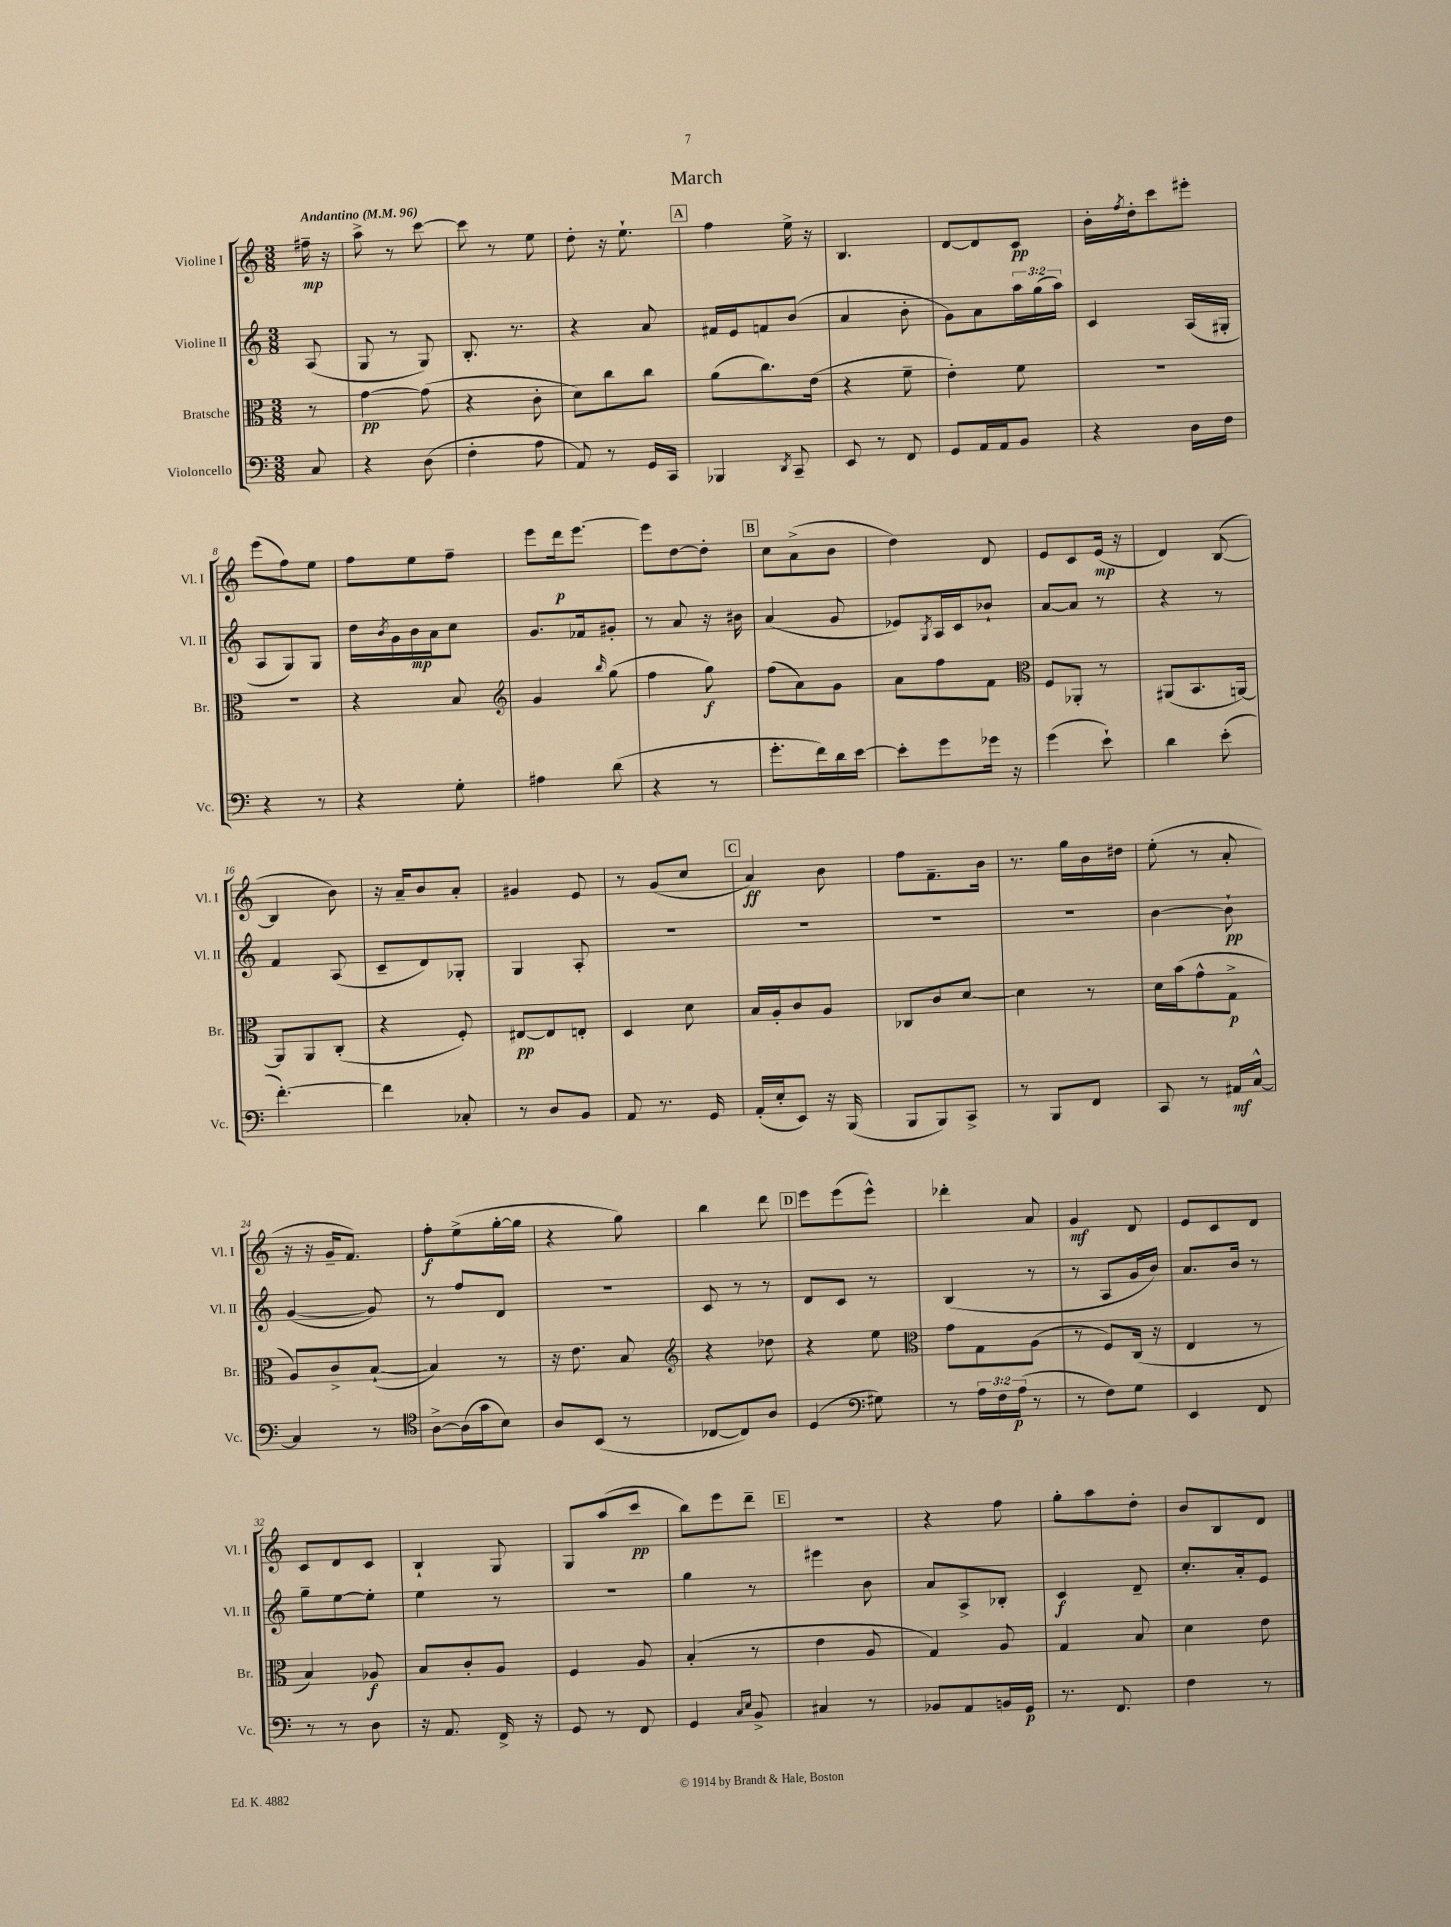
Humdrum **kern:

**kern	**dynam	**kern	**dynam	**kern	**dynam	**kern	**dynam
*part4	*part4	*part3	*part3	*part2	*part2	*part1	*part1
*staff4	*staff4	*staff3	*staff3	*staff2	*staff2	*staff1	*staff1
*I"Violoncello	*	*I"Bratsche	*	*I"Violine II	*	*I"Violine I	*
*I'Vc.	*	*I'Br.	*	*I'Vl. II	*	*I'Vl. I	*
*clefF4	*	*clefC3	*	*clefG2	*	*clefG2	*
*k[]	*	*k[]	*	*k[]	*	*k[]	*
*M3/8	*	*M3/8	*	*M3/8	*	*M3/8	*
*MM96	*	*MM96	*	*MM96	*	*MM96	*
=	=	=	=	=	=	=	=
!	!	!	!	!	!	!LO:TX:a:B:t=Andantino	!
8C/	.	8r	.	(8A/	.	16ff#X~\	mp
.	.	.	.	.	.	16r	.
=1	=1	=1	=1	=1	=1	=1	=1
4r	.	[4g\	pp	8G/	.	8aa^\	.
.	.	.	.	8r	.	8r	.
(8D\	.	(8g\]	.	8G/)	.	[8ccc\	.
=2	=2	=2	=2	=2	=2	=2	=2
4F'\	.	4r	.	8.B'/	.	8ccc\]	.
.	.	.	.	.	.	8r	.
.	.	.	.	8.r	.	.	.
8A\	.	8c'\	.	.	.	8ee\	.
=3	=3	=3	=3	=3	=3	=3	=3
8AA/)	.	8d\L)	.	4r	.	8dd'\	.
8r	.	8cc\	.	.	.	16r	.
.	.	.	.	.	.	8.ee`\	.
16GG/LL	.	8cc\J	.	8a/	.	.	.
16CC/JJ	.	.	.	.	.	.	.
!!LO:REH:place=s1:t=A
=4	=4	=4	=4	=4	=4	=4	=4
4BBB-X/	.	(8a\L	.	16f#X/LL	.	4ff\	.
.	.	.	.	16e/J	.	.	.
.	.	8.cc\)	.	8fn/	.	.	.
8qDD/	.	.	.	.	.	.	.
8CC~/	.	.	.	(8b/J	.	16ee^\	.
.	.	(16e\Jk	.	.	.	16r	.
=5	=5	=5	=5	=5	=5	=5	=5
8EE/	.	4r	.	4a/	.	4.B/	.
8r	.	.	.	.	.	.	.
8FF/	.	8f~\	.	8b'\	.	.	.
=6	=6	=6	=6	=6	=6	=6	=6
8GG/L	.	4e'\)	.	8g\L)	.	[8d/L	.
16AA/L	.	.	.	8a\	.	8d/]	.
16AA/J	.	.	.	.	.	.	.
8BB/J	.	8f\	.	24aa\L	.	8c/J	pp
.	.	.	.	(24gg\	.	.	.
.	.	.	.	24aa\JJ)	.	.	.
=7	=7	=7	=7	=7	=7	=7	=7
4r	.	4.r	.	4c/	.	16b'\LL	.
.	.	.	.	.	.	8qff/	.
.	.	.	.	.	.	16dd'\J	.
.	.	.	.	.	.	8ccc\	.
16D\LL	.	.	.	(16A/LL	.	8eee#X'\J	.
16F\JJ	.	.	.	16G#X'/JJ	.	.	.
!!LO:LB:g=z
=8	=8	=8	=8	=8	=8	=8	=8
4r	.	4.r	.	8A/L	.	(8eee\L	.
.	.	.	.	8G/)	.	8ff\)	.
8r	.	.	.	8G/J	.	8ee\J	.
=9	=9	=9	=9	=9	=9	=9	=9
4r	.	4r	.	16dd\LL	.	8ff\L	.
.	.	.	.	8qb/	.	.	.
.	.	.	.	16g\	.	.	.
.	.	.	.	16b\	mp	8ee\	.
.	.	.	.	16a\J	.	.	.
8G'\	.	8B/	.	8cc\J	.	8ff~\J	.
=10	=10	=10	=10	=10	=10	=10	=10
*	*	*clefG2	*	*	*	*	*
4A#X\	.	4g/	.	8.g/L	.	8eee\L	.
.	.	.	.	.	.	16ddd\k	p
.	.	.	.	16f-X/k	.	[8.eee\J	.
.	.	16qqbb/	.	.	.	.	.
(8d\	.	(8gg\	.	8g#X'/J	.	.	.
=11	=11	=11	=11	=11	=11	=11	=11
4r	.	4ff\	.	8r	.	8eee\L]	.
.	.	.	.	8a/	.	[8dd\	.
8r	.	8gg\)	f	16r	.	8dd'\J]	.
.	.	.	.	16b#X\	.	.	.
!!LO:REH:place=s1:t=B
=12	=12	=12	=12	=12	=12	=12	=12
8.g'\L	.	(8ff\L	.	(4a/	.	8cc\L	.
.	.	8a\)	.	.	.	(8a^\	.
16f\L)	.	.	.	.	.	.	.
16d\	.	8g\J	.	8g/	.	8b\J	.
[16e\JJ	.	.	.	.	.	.	.
=13	=13	=13	=13	=13	=13	=13	=13
8e'\L]	.	8a\L	.	8e-X/L)	.	4dd\)	.
.	.	.	.	8qG/	.	.	.
8g\	.	8ff\	.	16A/L	.	.	.
.	.	.	.	16c/J	.	.	.
16g-X\Jk	.	8f\J	.	8b-X`/J	.	8d/	.
16r	.	.	.	.	.	.	.
=14	=14	=14	=14	=14	=14	=14	=14
*	*	*clefC3	*	*	*	*	*
(4g\	.	8F/L	.	[8a/L	.	8e/L	.
.	.	8AA-X'/J	.	8a/J]	.	8c/	.
8e`\)	.	8r	.	8r	.	(16e/Jk	mp
.	.	.	.	.	.	16r	.
=15	=15	=15	=15	=15	=15	=15	=15
4d\	.	(8AA#X/L	.	4r	.	4d/)	.
.	.	8.BB/	.	.	.	.	.
(8e'\	.	.	.	8r	.	([8B/	.
.	.	[16AAn/Jk)	.	.	.	.	.
!!LO:LB:g=z
=16	=16	=16	=16	=16	=16	=16	=16
[4.f'\)	.	8AA/L]	.	4f/	.	4B/]	.
.	.	8AA/	.	.	.	.	.
.	.	(8C'/J	.	(8A/	.	8b\)	.
=17	=17	=17	=17	=17	=17	=17	=17
4f\]	.	4r	.	8c~/L	.	16r	.
.	.	.	.	.	.	16a~/KL	.
.	.	.	.	8d/)	.	8b/	.
8C-X'/	.	8F'/)	.	8G-X'/J	.	8a'/J	.
=18	=18	=18	=18	=18	=18	=18	=18
8r	.	[8E#X/L	pp	4G/	.	4g#X/	.
8D/L	.	8E#/]	.	.	.	.	.
8BB/J	.	8En'/J	.	8A'/	.	8e/	.
=19	=19	=19	=19	=19	=19	=19	=19
8AA/	.	4D/	.	4.r	.	8r	.
8.r	.	.	.	.	.	(8g/L	.
.	.	8d\	.	.	.	8cc/J	.
16GG/	.	.	.	.	.	.	.
!!LO:REH:place=s1:t=C
=20	=20	=20	=20	=20	=20	=20	=20
(16AA'/LL	.	16B/LL	.	4.r	.	4a/)	ff
16E'/J	.	16A'/J	.	.	.	.	.
8EE/J)	.	8c/	.	.	.	.	.
16r	.	8A/J	.	.	.	8b\	.
(16BBB/	.	.	.	.	.	.	.
=21	=21	=21	=21	=21	=21	=21	=21
8BBB/L	.	8C-X/L	.	4.r	.	8ff\L	.
8BBB/)	.	8c/	.	.	.	8.f~\	.
8CC^/J	.	[8d/J	.	.	.	.	.
.	.	.	.	.	.	16b\Jk	.
=22	=22	=22	=22	=22	=22	=22	=22
8r	.	4d\]	.	4.r	.	8.r	.
8BBB/L	.	.	.	.	.	.	.
.	.	.	.	.	.	16gg\LL	.
8FF/J	.	8r	.	.	.	16b\	.
.	.	.	.	.	.	16dd#X\JJ	.
=23	=23	=23	=23	=23	=23	=23	=23
8CC/	.	16d\LL	.	[4b\	.	(8ee'\	.
.	.	(16b\J	.	.	.	.	.
8r	.	8g^^\	.	.	.	8r	.
16AA#X/LL	mf	8G^\J	p	8b`\]	pp	8a'/	.
[16C^^/JJ	.	.	.	.	.	.	.
!!LO:LB:g=z
=24	=24	=24	=24	=24	=24	=24	=24
4C/]	.	8A/L)	.	([4g/	.	16r	.
.	.	.	.	.	.	16r	.
.	.	8c^/	.	.	.	16g~/KL	.
.	.	.	.	.	.	8.f/J)	.
8r	.	([8B`/J	.	8g/])	.	.	.
=25	=25	=25	=25	=25	=25	=25	=25
*clefC4	*	*	*	*	*	*	*
[8A^\L	.	4B/])	.	8r	.	8ff'\L	f
(16A\L]	.	.	.	8ff/L	.	(8ee^\	.
16g\J	.	.	.	.	.	.	.
8B\J)	.	8r	.	8d/J	.	[16gg'\L	.
.	.	.	.	.	.	16gg\JJ]	.
=26	=26	=26	=26	=26	=26	=26	=26
8A/L	.	16r	.	4.r	.	4r	.
.	.	8.e\	.	.	.	.	.
(8BB/J	.	.	.	.	.	.	.
8r	.	8B/	.	.	.	8gg\)	.
=27	=27	=27	=27	=27	=27	=27	=27
*	*	*clefG2	*	*	*	*	*
[8C-X/L	.	4r	.	8c/	.	4bb\	.
8C-/])	.	.	.	8r	.	.	.
8A/J	.	8dd-X\	.	8r	.	8ddd\	.
!!LO:REH:place=s1:t=D
=28	=28	=28	=28	=28	=28	=28	=28
(4D/	.	4r	.	8d/L	.	8eee\L	.
.	.	.	.	8c/J	.	(8eee\	.
*clefF4	*	*	*	*	*	*	*
8G#X\)	.	8ee\	.	8r	.	8eee^^\J)	.
=29	=29	=29	=29	=29	=29	=29	=29
*	*	*clefC3	*	*	*	*	*
8r	.	8g\L	.	(4B/	.	4ddd-X'\	.
24A\LL	.	8G\	.	.	.	.	.
24F\	.	.	.	.	.	.	.
(24A\JJ	p	.	.	.	.	.	.
8r	.	(8A\J	.	8r	.	8a/	.
=30	=30	=30	=30	=30	=30	=30	=30
8r	.	8r	.	8r	.	4g/	mf
8F\L)	.	8F/L)	.	8A/L	.	.	.
8G\J	.	(16C/Jk	.	16g/L	.	8d/	.
.	.	16r	.	16b/JJ)	.	.	.
=31	=31	=31	=31	=31	=31	=31	=31
4EE/	.	4E/	.	8.a/L	.	8e/L	.
.	.	.	.	.	.	8c/	.
.	.	.	.	16b/Jk	.	.	.
8FF/	.	8r	.	8r	.	8d/J	.
!!LO:LB:g=z
=32	=32	=32	=32	=32	=32	=32	=32
8r	.	4B/)	.	8gg~\L	.	8c/L	.
8r	.	.	.	[8ee\	.	8d/	.
8D\	.	8A-X/	f	8ee'\J]	.	8c/J	.
=33	=33	=33	=33	=33	=33	=33	=33
16r	.	8B/L	.	4ee\	.	4B`/	.
8.AA/	.	.	.	.	.	.	.
.	.	8c'/	.	.	.	.	.
16FF^/	.	8A/J	.	8r	.	8G/	.
16r	.	.	.	.	.	.	.
=34	=34	=34	=34	=34	=34	=34	=34
8GG/	.	4F/	.	4.r	.	8G/L	.
8r	.	.	.	.	.	(8aa/	.
8FF/	.	8A/	.	.	.	8ccc/J	pp
=35	=35	=35	=35	=35	=35	=35	=35
4GG/	.	(4B'/	.	4gg\	.	8bb\L)	.
.	.	.	.	.	.	8eee\	.
16qqC/LL	.	.	.	.	.	.	.
16qqE/JJ	.	.	.	.	.	.	.
8BB^/	.	8r	.	8r	.	8ddd~\J	.
!!LO:REH:place=s1:t=E
=36	=36	=36	=36	=36	=36	=36	=36
4C#X/	.	4e\	.	4eee#X\	.	4.r	.
8r	.	8A/	.	8b\	.	.	.
=37	=37	=37	=37	=37	=37	=37	=37
8BB-X/L	.	4G/)	.	8a/L	.	4r	.
8AA/	.	.	.	8A^/	.	.	.
16BBn/L	.	8A/	.	8B-X'/J	.	8ff\	.
16GG/JJ	p	.	.	.	.	.	.
=38	=38	=38	=38	=38	=38	=38	=38
8.r	.	4G/	.	4c/	f	8gg'\L	.
.	.	.	.	.	.	8aa\	.
8.FF/	.	.	.	.	.	.	.
.	.	8B/	.	8d~/	.	8dd'\J	.
=39	=39	=39	=39	=39	=39	=39	=39
4F\	.	4d\	.	8.cc'/L	.	8b/L	.
.	.	.	.	.	.	8B/	.
.	.	.	.	16a'/k	.	.	.
8r	.	8e\	.	8e/J	.	8d/J	.
==	==	==	==	==	==	==	==
*-	*-	*-	*-	*-	*-	*-	*-
